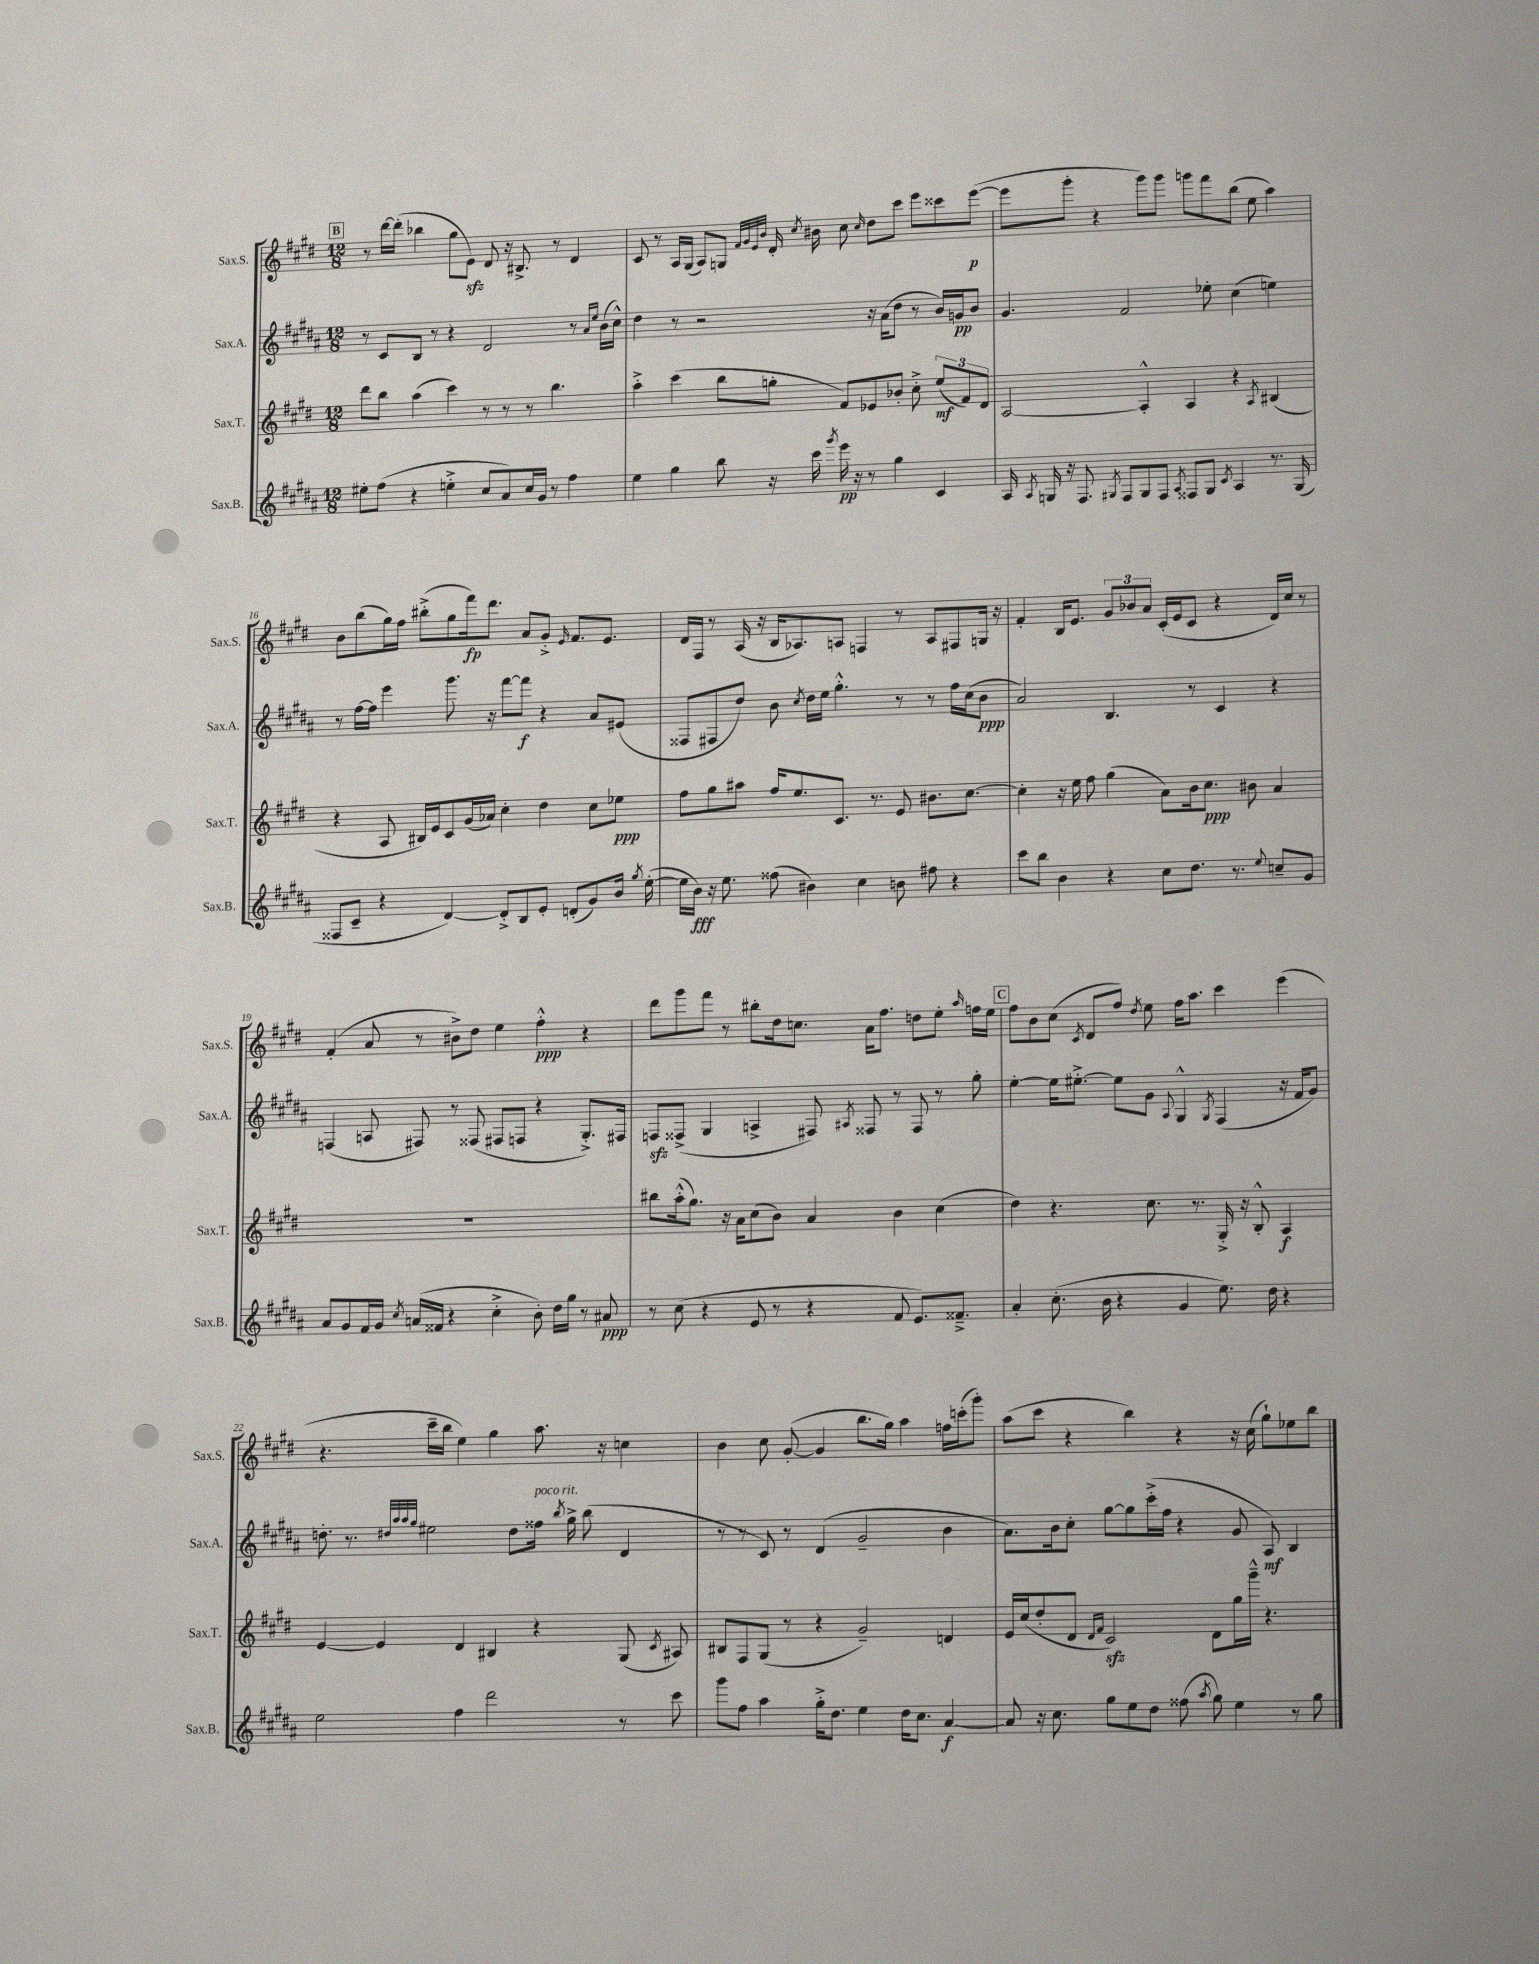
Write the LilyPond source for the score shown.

<<
\new StaffGroup <<
\new Staff = "s0" \with { instrumentName = "Sax.S." shortInstrumentName = "Sax.S." } {
    \clef treble \key e \major \numericTimeSignature \time 12/8
    \autoBeamOff \mark \markup { \box "B" } r8 dis'''16[~ dis'''16]-.( bes''4 gis''8[ e'8]\sfz) dis'8 r16 bis8.-> r8 dis'4 |
    cis'8 r8 a16[ gis16]( a8[) g8] \grace { fis'32[ gis'32 e'32 b'32] } dis'16-. \acciaccatura { cis''8 } bis'16 cis''8 \grace { cis''16 } dis''8[ cis'''8] e'''8[ cisis'''8 e'''8]~\p( |
    e'''8[ gis'''8]-. r4 gis'''8[) gis'''8] g'''8[ fis'''8 b''8]( e''8 a''4) |
    b'8[ b''8( gis''16) fis''16] bis''8[-.->( gis''8 fis'''16\fp) dis'''8.] a'8[ gis'8]-.-> \grace { e'16 } fis'8.[ e'8.] |
    dis'16[ fis16] r8 a16( r16 b16[ aes8.) a8] f4 r8 a8[ fis8 g16] r16 |
    fis'4-. b16[ e'8.] \tuplet 3/2 { gis'8[ bes'8 a'8] } cis'16[-.( e'16 cis'8] r4 dis'16[) cis''16] r8 |
    fis'4-.( a'8 r8 bis'8[->) dis''8] e''4 fis''4-.-^\ppp r4 |
    dis'''8[ gis'''8 fis'''8] r8 bis''8[-. dis''16 c''8.] a'16[ fis''8.] d''8[ e''8]-. \grace { a''16 } f''16[ e''16] |
    \mark \markup { \box "C" } fis''8[ b'8 cis''8]( \acciaccatura { cis'8 } dis'8[ fis''8]) \acciaccatura { dis''8 } e''8 fis''16[ a''8.] cis'''4 e'''4( |
    r4. cis'''16[-- b''16] e''4) gis''4 a''8. r16 c''4 |
    b'4 cis''8 gis'8~-.( gis'4 b''8.[ gis''16]) a''4 f''16[ c'''16-.( gis'''8]-.) |
    a''8[( cis'''8] r4 b''4) r4 r16 cis''16( gis''8[-!) ees''8 b''8] \bar "|." |
}
\new Staff = "s1" \with { instrumentName = "Sax.A." shortInstrumentName = "Sax.A." } {
    \clef treble \key b \major \numericTimeSignature \time 12/8
    \autoBeamOff \mark \markup { \box "B" } r8 cis'8[ b8] r8 r4 dis'2 r8 \grace { ais'16[ e''16] } b'16[( cis''16]-^) |
    dis''4 r8 r2 r16 ais'16[( dis''8] r8 b'16[) g'16\pp b'8] |
    gis'4. fis'2 ees''8-. cis''4( e''4) |
    r8 fis''16[~ fis''16] e'''4 gis'''8. r16 fis'''8[~ fis'''8]\f r4 ais'8[ eis'8]( |
    fisis8[ fis8 dis''8]) b'8 \acciaccatura { cis''8 } dis''16[ e''16] gis''4.-.-^ r8 r8 fis''16[ cis''16( b'8]\ppp |
    ais'2) b4. r8 cis'4 r4 |
    f4( a8 fis8) r8 fisis8( fis8[ f8] r4 gis8.[-.->) fis16] |
    f8[\sfz fisis8]->( gis4 a4-> fis8) \acciaccatura { ais8 } fisis8 r8 fisis8 r8 gis''8-. |
    \mark \markup { \box "C" } e''4~-. e''16[ eis''8.]~-.-> eis''8[ gis'8] \appoggiatura { ais8 } gis4-^ \acciaccatura { gis8 } fis4( r16 fis'16[ gis'8]) |
    d''8.-. r8. \grace { dis''32[ ais''32 ais''32 gis''32] } eis''2 dis''8[ fisis''16]^\markup { \italic "poco rit." } \acciaccatura { b''8 } gis''16-> b''8( dis'4 |
    r8 r8 cis'8) r8 dis'4( gis'2-- b'4 |
    ais'8.[) b'16 cis''8]-. gis''8[~ gis''8 cis'''16-.->( fis''16] r4 gis'8 ais8\mf) b4 \bar "|." |
}
\new Staff = "s2" \with { instrumentName = "Sax.T." shortInstrumentName = "Sax.T." } {
    \clef treble \key e \major \numericTimeSignature \time 12/8
    \autoBeamOff \mark \markup { \box "B" } dis'''8[ b''8] a''4( cis'''4) r8 r8 r8 b''4. |
    a''4-.-> cis'''4( b''8[ g''8]-. fis'8[) ees'8 bes'8]-. cis''8-.-> \tuplet 3/2 { e''8[\mf( fis'8) dis'8] } |
    a2~ a4-.-^ a4 r4 \acciaccatura { a8 } bis4( |
    r4 a8 bis16[) e'16 cis'8 gis'16( aes'16]) cis''4-. dis''4 cis''8[ ees''8]\ppp |
    fis''8[ gis''8 ais''8] fis''16[ e''8. cis'8.] r8. e'8 bis'8.[ cis''8.]~ |
    cis''4-. r16 e''16 fis''8 gis''4( a'8[) b'16 cis''8.]\ppp bis'8 a'4 |
    R1. |
    bis''8[ a''16-.-^( gis''8.]) r16 a'16[ cis''8( b'8]) a'4 b'4 cis''4( |
    \mark \markup { \box "C" } dis''4) r4. cis''8. r8. gis16-.-> r16 b8-.-^ a4\f |
    e'4~ e'4 dis'4 bis4 r4 gis8( \acciaccatura { cis'8 } ais8) |
    bis8[ fis8 gis8]( r8 r4 gis'2--) d'4 |
    e'16[ cis''16( dis''8-. dis'8] \grace { dis'16[ fis'16] } cis'2\sfz) dis'8[ gis''16 gis'''16]---^ r4. \bar "|." |
}
\new Staff = "s3" \with { instrumentName = "Sax.B." shortInstrumentName = "Sax.B." } {
    \clef treble \key b \major \numericTimeSignature \time 12/8
    \autoBeamOff \mark \markup { \box "B" } eis''8[-. fis''8]( r4 e''4-.-> cis''8[ ais'8) cis''16 gis'16] r8 fis''4 |
    e''4 gis''4 b''8 r16 cis'''16 \acciaccatura { gis'''8 } e'''16\pp r16 r8 gis''4 cis'4 |
    ais16 \acciaccatura { ais8 } g16 r16 fis8. \acciaccatura { gis8 } fis8[ gis8 fis8] \acciaccatura { ais8 } fisis8[ gis8] \acciaccatura { cis'8 } ais4 r8. gis16( |
    fisis8[ cis'8]-- r4 dis'4~) dis'8[-.-> b8 e'8]-. d'8[-.( gis'8) b'16] \acciaccatura { gis''8 } e''16~-.( |
    e''16[ b'16]\fff) r16 e''8. fisis''8( bis'4) cis''4 b'8 fis''8 r4 |
    cis'''8[ b''8] b'4 r4 cis''8[ dis''8.] r8. \appoggiatura { e''8 } c''8[-- gis'8] |
    ais'8[ gis'8 fis'16 gis'16] \acciaccatura { cis''8 } a'16[( fisis'16] r4 cis''4-.-> b'8-.) dis''16[ gis''16] r8 ais'8\ppp |
    r8 cis''8( r4 e'8 r8 r4 fis'8 e'8.[) fisis'8.]---> |
    \mark \markup { \box "C" } ais'4-. cis''8.-.( b'16 r4 gis'4 e''8.) dis''16 r4 |
    e''2 fis''4 dis'''2 r8 cis'''8 |
    gis'''8[ fis''8] ais''4 gis''16[-.-> dis''8.] e''4 dis''16[ cis''8.] ais'4~\f |
    ais'8 r16 cis''8. gis''8[ e''8 dis''8] fisis''8( \acciaccatura { ais''8 } gis''8) e''4 r8 gis''8 \bar "|." |
}
>>
>>
\layout { \context { \Score currentBarNumber = #13 } }
